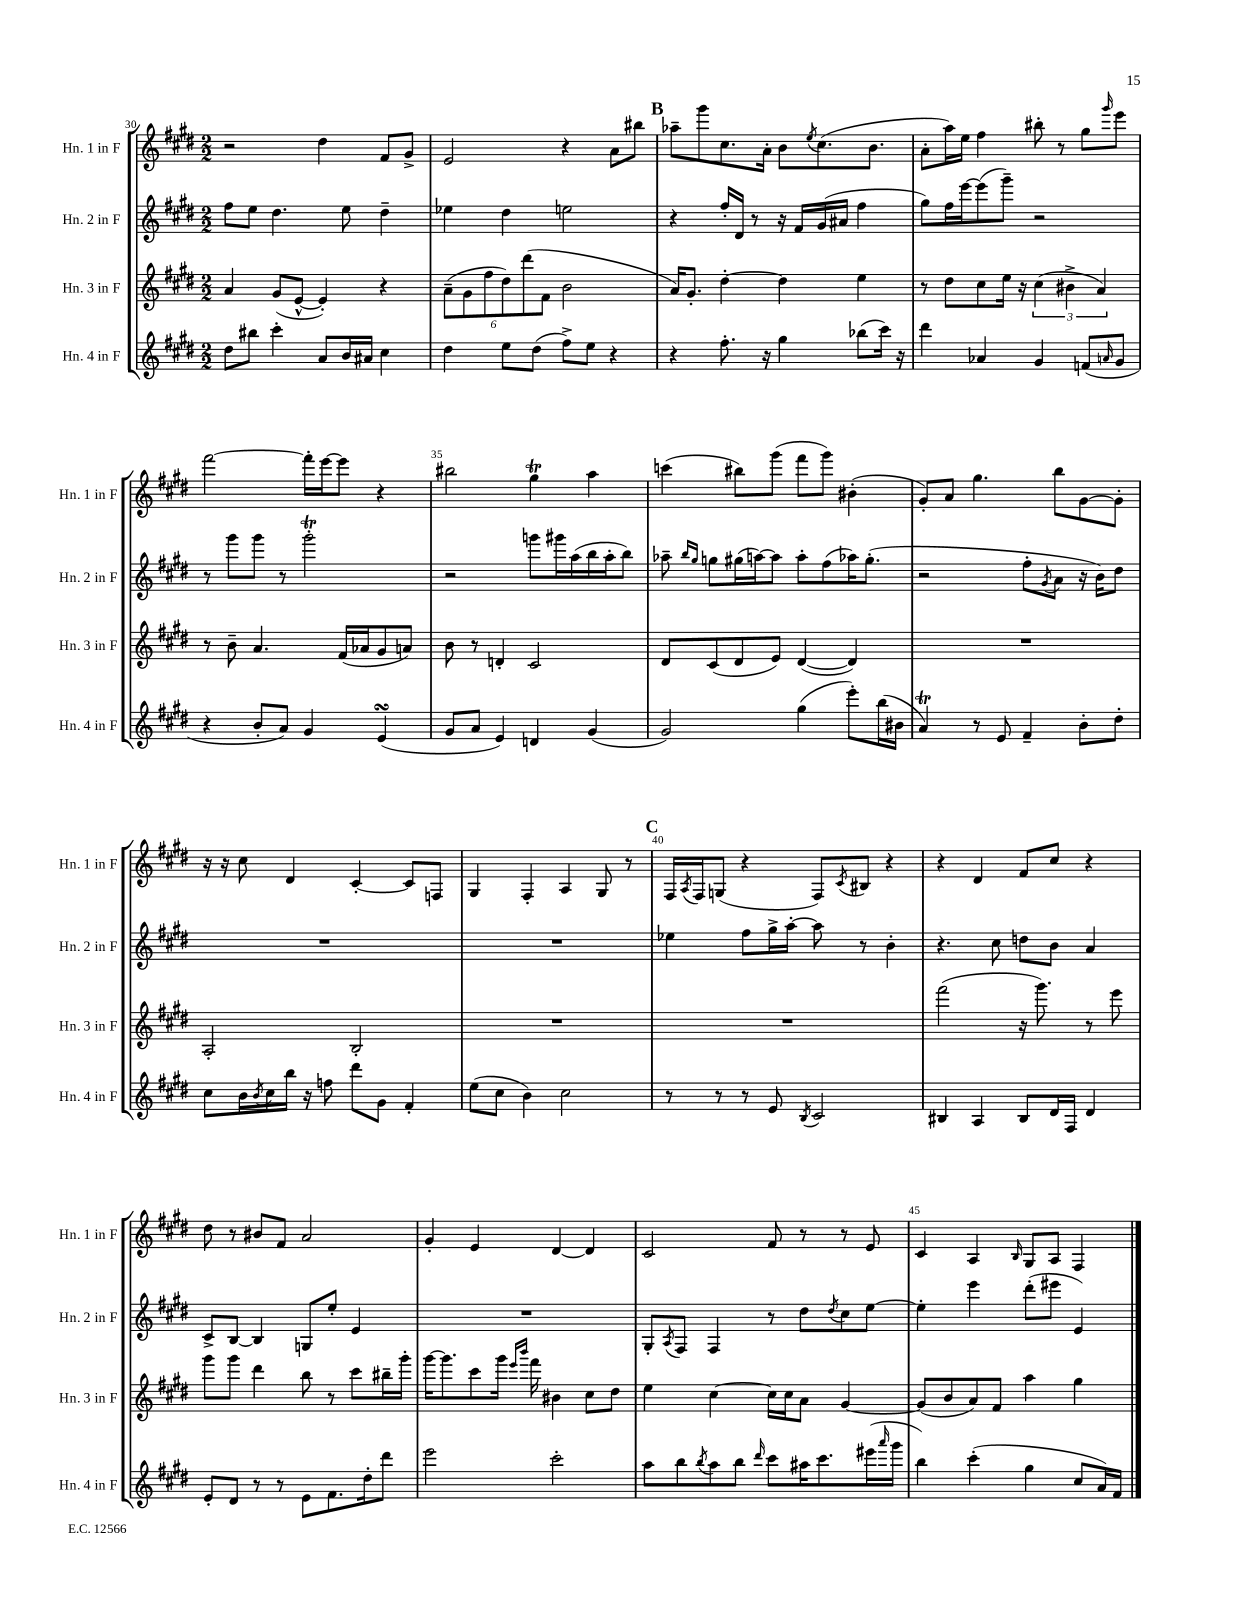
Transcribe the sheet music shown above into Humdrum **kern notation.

**kern	**kern	**kern	**kern
*staff4	*staff3	*staff2	*staff1
*clefG2	*clefG2	*clefG2	*clefG2
*k[f#c#g#d#]	*k[f#c#g#d#]	*k[f#c#g#d#]	*k[f#c#g#d#]
*M2/2	*M2/2	*M2/2	*M2/2
8dd#\L	4a/	8ff#\L	2r
8bb#\J	.	8ee\J	.
4ccc#'\	(8g#/L	4.dd#\	.
.	[8e^^/J	.	.
8a/L	4e'/])	.	4dd#\
16b/L	.	8ee\	.
16a#/JJ	.	.	.
4cc#\	4r	4dd#~\	8f#/L
.	.	.	8g#^/J
=	=	=	=
4dd#\	(12a~\L	4ee-\	2e/
.	12g#\	.	.
.	12ff#\	.	.
8ee\L	12dd#\)	4dd#\	.
.	(12ddd#\	.	.
(8dd#\J	.	.	.
.	12f#\J	.	.
8ff#^\L)	2b\	2ee\	4r
8ee\J	.	.	.
4r	.	.	8a\L
.	.	.	8bb#\J
=	=	=	=
4r	16a/LK)	4r	8aa-~\L
.	8.g#'/J	.	.
.	.	.	8ggg#\
8.ff#'\	[4dd#'\	16ff#'/LL	8.cc#\
.	.	16d#/JJ	.
.	.	8r	.
16r	.	.	16a'\Jk
4gg#\	4dd#\]	16r	8b\L
.	.	16f#/LL	.
.	.	.	8qee/
.	.	(16g#/	(8.cc#\
.	.	16a#/JJ	.
(8bb-\L	4ee\	4ff#\	.
.	.	.	8.b\J
16ccc#\Jk)	.	.	.
16r	.	.	.
=	=	=	=
4ddd#\	8r	8gg#\L)	8a'\L
.	8dd#\L	16ff#\L	16aa\L)
.	.	[16eee\J	16ee\JJ
4a-/	8cc#\	(8eee\]	4ff#\
.	16ee\Jk	8ggg#~\J)	.
.	16r	.	.
4g#/	(6cc#\	2r	8bb#'\
.	.	.	8r
.	6b#^\	.	.
(8f/L	.	.	8gg#\L
.	6a/)	.	.
16qqa/	.	.	16qqggg#/
8g#/J	.	.	8eee\J
=	=	=	=
4r	8r	8r	[2fff#\
.	8b~\	8ggg#\L	.
8b'/L	4.a/	8ggg#\J	.
8a/J)	.	8r	.
4g#/	.	2ggg#'\	16fff#'\]LL
.	.	.	[16eee\J
.	(16f#/LL	.	8eee\]J
.	16a-/J	.	.
(4e/	8g#/	.	4r
.	8a/J)	.	.
=	=	=	=
8g#/L	8b\	2r	2bb#\
8a/J	8r	.	.
4e/)	4d'/	.	.
4d/	2c#/	8ggg\L	4gg#\
.	.	16ggg#\L	.
.	.	(16aa\	.
(4g#/	.	16bb\	4aa\
.	.	16aa'\J	.
.	.	8bb\J)	.
=	=	=	=
2g#/)	8d#/L	8aa-~\	(4ccc\
.	.	16qqbb/LL	.
.	.	16qqgg#/JJ	.
.	(8c#/	8gg\L	.
.	8d#/	(16gg#\L	8bb#\L)
.	.	[16aa\J)	.
.	8e/J)	8aa\]J	(8ggg#\J
(4gg#\	([4d#/	8aa'\L	8fff#\L
.	.	(8ff#\	8ggg#\J)
8eee'\L)	4d#/])	16aa-\K)	(4b#'\
.	.	(8.gg#'\J	.
(16bb\L	.	.	.
16b#\JJ	.	.	.
=	=	=	=
4a/)	1r	2r	8g#'/L)
.	.	.	8a/J
8r	.	.	4.gg#\
8e/	.	.	.
4f#~/	.	8ff#'\L	.
.	.	8qg#/	.
.	.	8a\J	8bb\L
8b'\L	.	16r	[8g#\
.	.	16b\LK)	.
8dd#'\J	.	8dd#\J	8g#'\]J
=	=	=	=
8cc#\L	2A'/	1r	16r
.	.	.	16r
16b\L	.	.	8cc#\
8qb/	.	.	.
16cc#\	.	.	.
16bb\JJ	.	.	4d#/
16r	.	.	.
8ff\	.	.	.
8ddd#\L	2B'/	.	[4c#'/
8g#\J	.	.	.
4f#'/	.	.	8c#/]L
.	.	.	8F/J
=	=	=	=
(8ee\L	1r	1r	4G#/
8cc#\J	.	.	.
4b\)	.	.	4F#'/
2cc#\	.	.	4A/
.	.	.	8G#/
.	.	.	8r
=	=	=	=
8r	1r	4ee-\	16F#/LL
.	.	.	8qA/
.	.	.	16F#/J
8r	.	.	(8G/J
8r	.	8ff#\L	4r
8e/	.	16gg#^\L	.
.	.	[16aa'\JJ	.
8qB/	.	.	.
2c#/	.	8aa\]	8F#/L)
.	.	.	8qc#/
.	.	8r	8B#/J
.	.	4b'\	4r
=	=	=	=
4B#/	(2fff#\	4.r	4r
4A/	.	.	4d#/
.	.	8cc#\	.
8B#/L	16r	8dd\L	8f#/L
.	8.ggg#\)	.	.
16d#/L	.	8b\J	8cc#/J
16F#/JJ	.	.	.
4d#/	8r	4a/	4r
.	8eee\	.	.
=	=	=	=
8e'/L	8ggg#\L	8c#^/L	8dd#\
8d#/J	8ggg#\J	[8B/J	8r
8r	4ddd#\	4B/]	8b#/L
8r	.	.	8f#/J
8e\L	8bb\	8G/L	2a/
8.f#\	8r	8ee'/J	.
.	8ccc#\L	4e/	.
16dd#'\k	.	.	.
8ddd#\J	16bb#~\L	.	.
.	16ggg#'\JJ	.	.
=	=	=	=
2eee\	[16ggg#\LK	1r	4g#'/
.	8.ggg#\]	.	.
.	8ccc#\	.	4e/
.	16ggg#\Jk	.	.
.	16qqeee/LL	.	.
.	16qqbbb/JJ	.	.
.	16fff#\	.	.
2ccc#'\	4b#\	.	[4d#/
.	8cc#\L	.	4d#/]
.	8dd#\J	.	.
=	=	=	=
8aa\L	4ee\	8G#'/L	2c#/
.	.	8qA/	.
8bb\	.	8F#/J	.
8qbb/	.	.	.
8aa\	[4cc#\	4F#/	.
8bb\J	.	.	.
16qqddd#/	.	.	.
8ccc#\L	16cc#\]LL	8r	8f#/
.	16cc#\J	.	.
16aa#\K	8a\J	8dd#\L	8r
8.ccc#\	.	.	.
.	.	8qdd#/	.
.	[4g#/	8cc#\	8r
(16eee#\L	.	[8ee\J	8e/
16qqaaa/	.	.	.
16ggg#\JJ	.	.	.
=	=	=	=
4bb\)	(8g#/]L	4ee'\]	4c#/
.	8b/	.	.
(4ccc#'\	8a/)	4eee\	4A/
.	8f#/J	.	.
.	.	.	16qqB/
4gg#\	4aa\	(8ddd#'\L	8G#/L
.	.	8eee#\J	8A/J
8cc#/L	4gg#\	4e/)	4F#/
16a/L)	.	.	.
16f#/JJ	.	.	.
==	==	==	==
*-	*-	*-	*-
